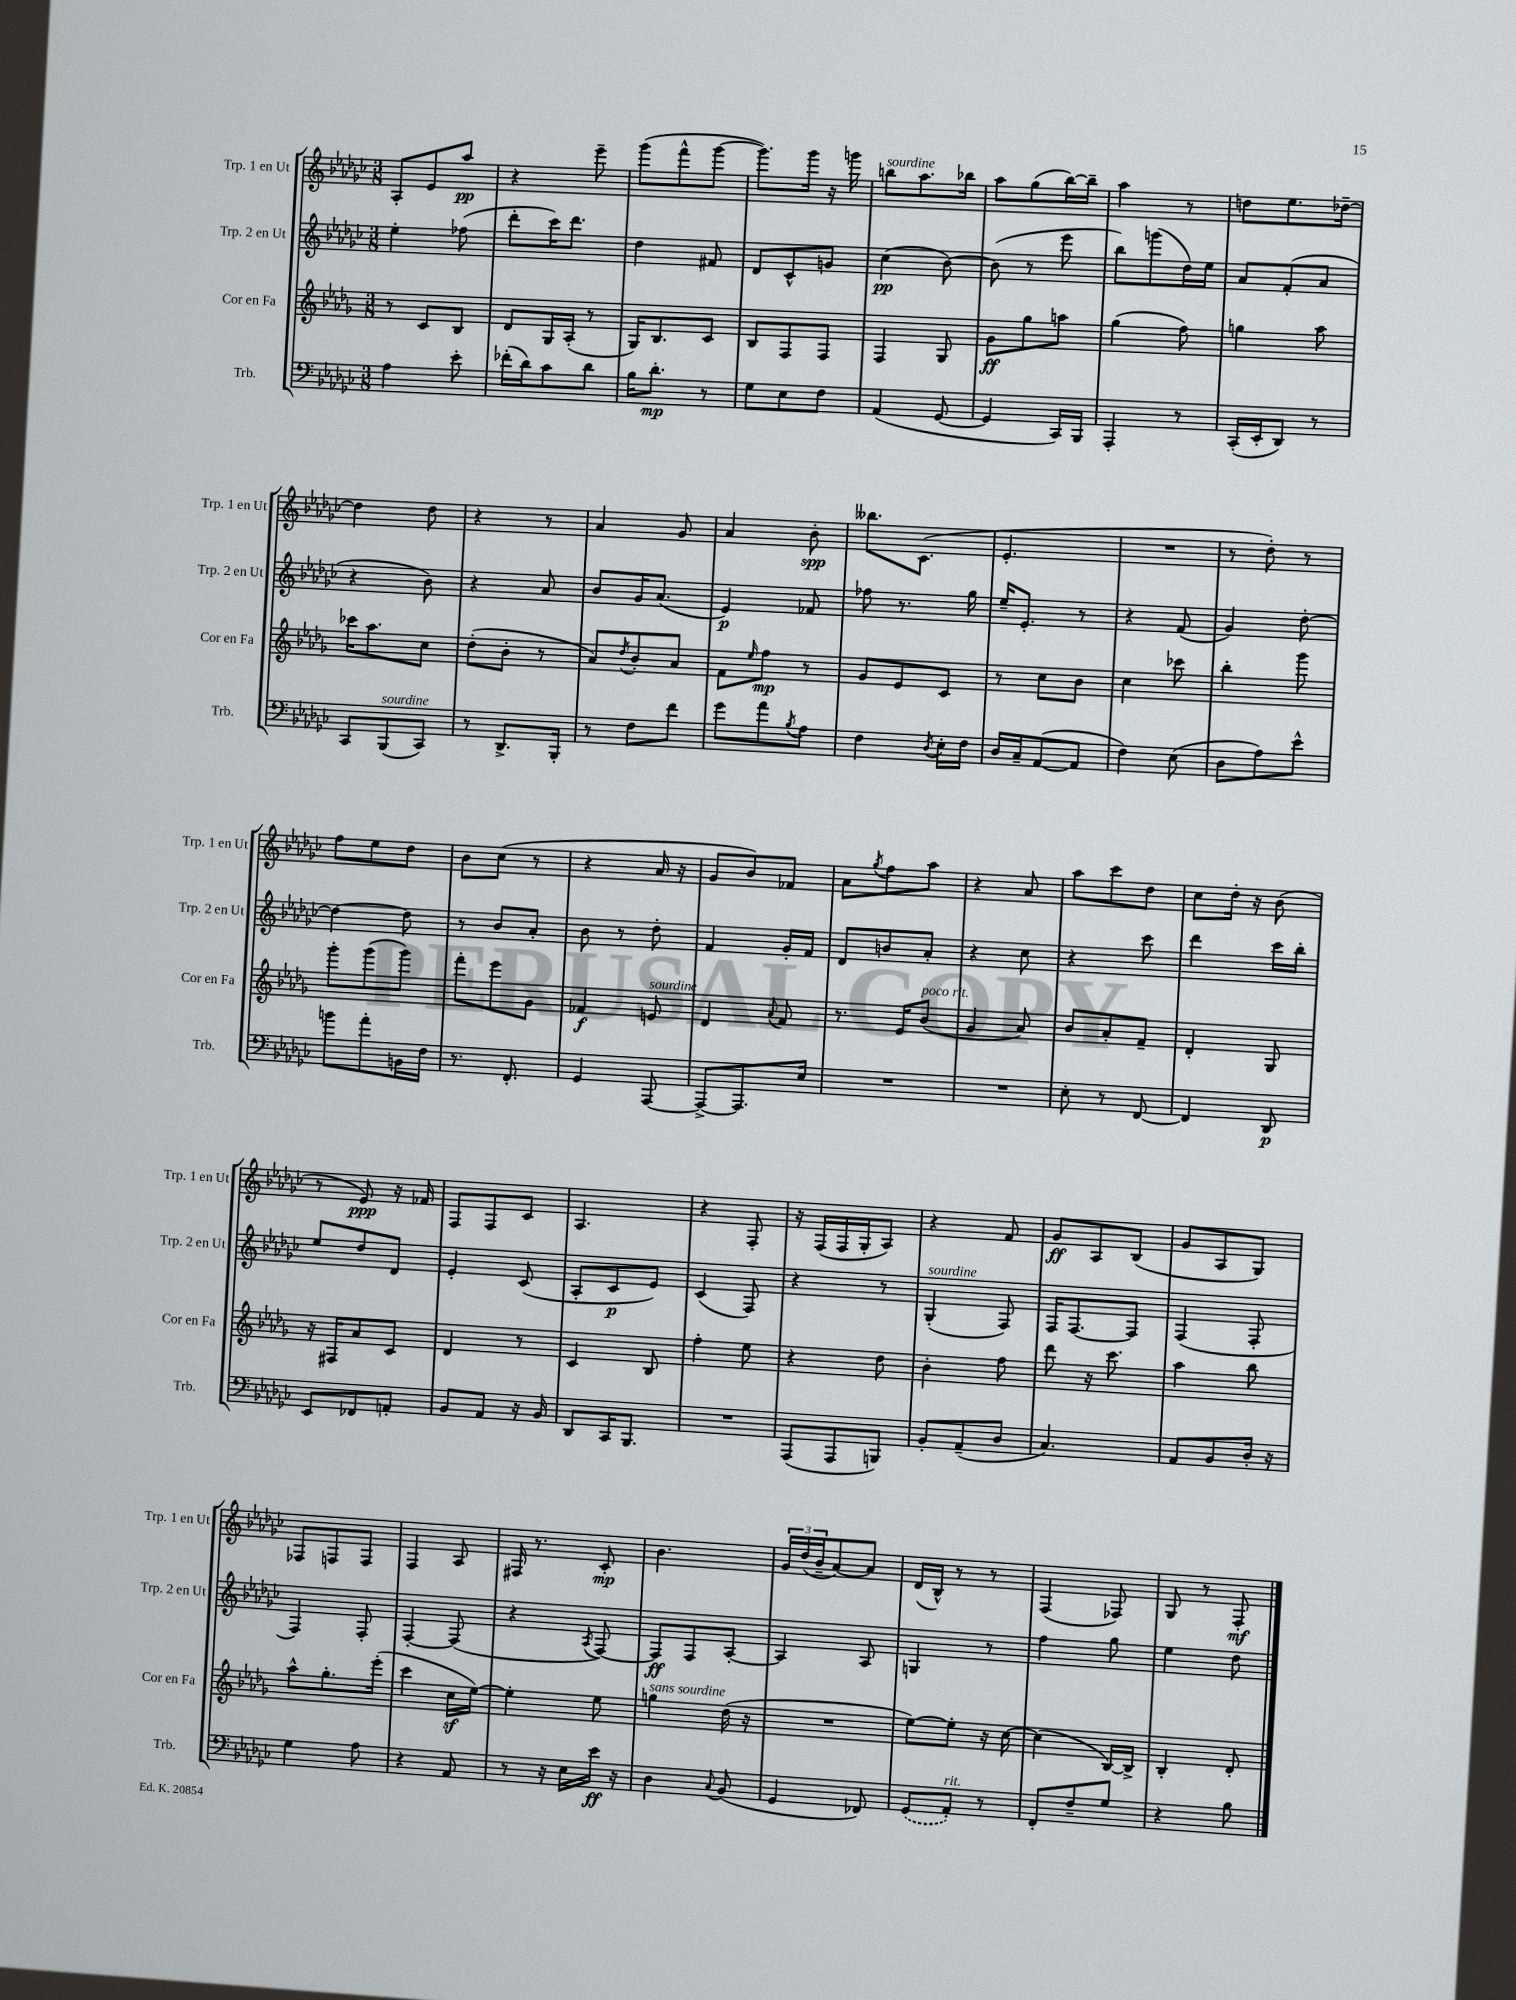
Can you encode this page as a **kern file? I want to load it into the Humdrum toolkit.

**kern	**kern	**kern	**kern
*staff4	*staff3	*staff2	*staff1
*clefF4	*clefG2	*clefG2	*clefG2
*k[b-e-a-d-g-c-]	*k[b-e-a-d-g-]	*k[b-e-a-d-g-c-]	*k[b-e-a-d-g-c-]
*M3/8	*M3/8	*M3/8	*M3/8
4A-	8r	4ee-'	8A-'
.	8c	.	8e-
8e-'	8B-	(8ff-	8aa-
=	=	=	=
(16f-'	8d-	8ddd-'	4r
16d-)	.	.	.
8c-	16G-	16ccc-)	.
.	(16A-'	8.ddd-	.
8d-	8r	.	8eee-~
=	=	=	=
16B-	16G-)	4dd-	(8ggg-
8.d-'	8.B-	.	.
.	.	.	8fff^^
8r	8c	8f#	[8ggg-
=	=	=	=
8G-	8B-	8d-	8.ggg-])
8E-	8F	8c-^^	.
.	.	.	16ggg-
8F	8F	8g	16r
.	.	.	16ggg
=	=	=	=
(4AA-	4F	(4cc-	8bb
.	.	.	8.aa-
[8GG-	8G-	[8b-)	.
.	.	.	16bb-
=	=	=	=
4GG-]	8g-	(8b-]	8aa-
.	8gg-	8r	(8gg-
16CC-)	8aa	8eee-	[16bb-)
16BBB-	.	.	16bb-~]
=	=	=	=
4AAA-'	(4gg-	8bb-)	4aa-
.	.	(8ggg	.
8r	8ff)	16dd-)	8r
.	.	16ee-	.
=	=	=	=
(16CC-'	4gg	8a-	8dd
16EE-'	.	.	.
8DD-)	.	(8f'	8.ee-
8r	8aa-	8a-	.
.	.	.	[16dd-~
=	=	=	=
8CC-	16ccc-	4r	4dd-]
.	8.aa-	.	.
(8BBB-	.	.	.
8CC-)	8cc	8b-)	8dd-
=	=	=	=
8r	(8dd-'	4r	4r
8.DD-^	8b-'	.	.
.	8r	8a-	8r
16BBB-'	.	.	.
=	=	=	=
8r	8a-)	8b-	4a-
.	8qdd-	.	.
8F	8b-'	16g-	.
.	.	(8.a-	.
8f	8a-	.	8g-
=	=	=	=
8g-	8f	4e-)	4a-
.	16qqee-	.	.
8a-	8ff	.	.
8qB-	.	.	.
8A-	8r	8f-	8b-'
=	=	=	=
4F	8g-	8ff-	8.bb--
.	8e-	8.r	.
.	.	.	(8.c-
8qD-	.	.	.
16E-'	8c	.	.
16F	.	16gg-	.
=	=	=	=
16D-	8r	16ee-~	4.e-'
16C-~	.	8.e-'	.
([8AA-	8cc	.	.
8AA-]	8b-	8r	.
=	=	=	=
4F)	4cc	4r	4.r
(8E-	8ccc-	(8f	.
=	=	=	=
8D-	4bb-'	4g-)	8r
8A-)	.	.	8dd-')
8e-^^	8ggg-	[8dd-'	8r
=	=	=	=
8b	8ggg-'	4dd-_	8ff
8a-'	(8ggg-	.	8ee-
16BB	8ggg-)	8dd-]	8dd-
16F	.	.	.
=	=	=	=
8.r	8fff'	8r	8b-
.	8eee-	8b-	(8cc-
8.FF'	.	.	.
.	8g-	8a-'	8r
=	=	=	=
4GG-	4f-	8b-	4r
.	.	8r	.
[8AAA-	8e	8dd-'	16a-
.	.	.	16r
=	=	=	=
8AAA-^_	4d-	4f	8g-
8.AAA-]	.	.	8b-)
.	8qqa-	.	.
.	8f	16g-'	8f-
16E-	.	16f	.
=	=	=	=
4.r	8.r	8d-	8a-
.	.	.	8qgg-
.	.	8b	8ff
.	16e-	.	.
.	(8b-	8a-'	8aa-
=	=	=	=
4.r	4g-	4r	4r
.	8a-)	8cc-	8a-
=	=	=	=
8E-'	8b-	4r	8aa-
8r	8a-'	.	8ccc-
[8FF	8f~	8ccc-	8dd-
=	=	=	=
4FF]	4d-'	4ddd-	8cc-
.	.	.	16dd-'
.	.	.	16r
8DD-	8G-	16ccc-	(8b-
.	.	16bb-'	.
=	=	=	=
8EE-	16r	8ee-	8r
.	16F#	.	.
8FF-	8a-	8dd-	8e-)
8AA'	8c	8d-	16r
.	.	.	16f-
=	=	=	=
8BB-	4d-	4e-'	8F
8AA-	.	.	8F
16r	8r	(8c-	8c-
16BB-	.	.	.
=	=	=	=
8DD-	4c	8A-'	4.A-
16CC-	.	8c-	.
8.BBB-	.	.	.
.	8B-	8e-)	.
=	=	=	=
4.r	4ff'	(4c-	4r
.	8ee-	8F)	8F'
=	=	=	=
(8AAA-	4r	4r	16r
.	.	.	(16F
8AAA-	.	.	16F
.	.	.	16G-'
8BBB)	8dd-	8r	8A-)
=	=	=	=
8BB-'	4b-'	(4G-'	4r
(8AA-~	.	.	.
8D-	8ff	8F)	8f
=	=	=	=
4.C-)	8ddd-	16F	8g-
.	.	[8.F	.
.	16r	.	8A-
.	8.ccc	.	.
.	.	8F]	(8B-
=	=	=	=
8AA-	4aa-	(4F	8g-
8BB-	.	.	8A-
16D-'	8bb-	8F'	8G-)
16r	.	.	.
=	=	=	=
4G-	8aa-^^	4F)	8F-
.	8.gg-'	.	8F
8A-	.	8F'	8F
.	(16eee-'	.	.
=	=	=	=
4r	4ccc	[4F'	4F
8AA-	16cc	(8F]	8A-
.	[16ee-)	.	.
=	=	=	=
8r	4ee-']	4r	16F#
.	.	.	8.r
16r	.	.	.
16E-	.	.	.
.	.	8qA-	.
16e-	8ee-	[8F)	8c-'
16r	.	.	.
=	=	=	=
4D-	4gg	8F]	4.b-
.	.	8F	.
8qqC-	.	.	.
(8BB-	(16dd-	[8A-'	.
.	16r	.	.
=	=	=	=
4GG-	4.r	4A-]	24g-
.	.	.	(24dd-
.	.	.	24b-~
.	.	.	[8a-)
8FF-)	.	8A-	8a-]
=	=	=	=
(8GG-	[8ee-)	4G	(16d-
.	.	.	16B-^^)
8AA-')	8ee-']	.	8r
8r	16r	8r	8r
.	[16cc	.	.
=	=	=	=
8FF'	(4cc]	4ff	(4F
8F~	.	.	.
8G-	[16B-)	8gg-	8F-)
.	16B-^]	.	.
=	=	=	=
4r	4B-'	4ee-	8G-
.	.	.	8r
8B-	8d-'	8dd-	8F'
==	==	==	==
*-	*-	*-	*-
